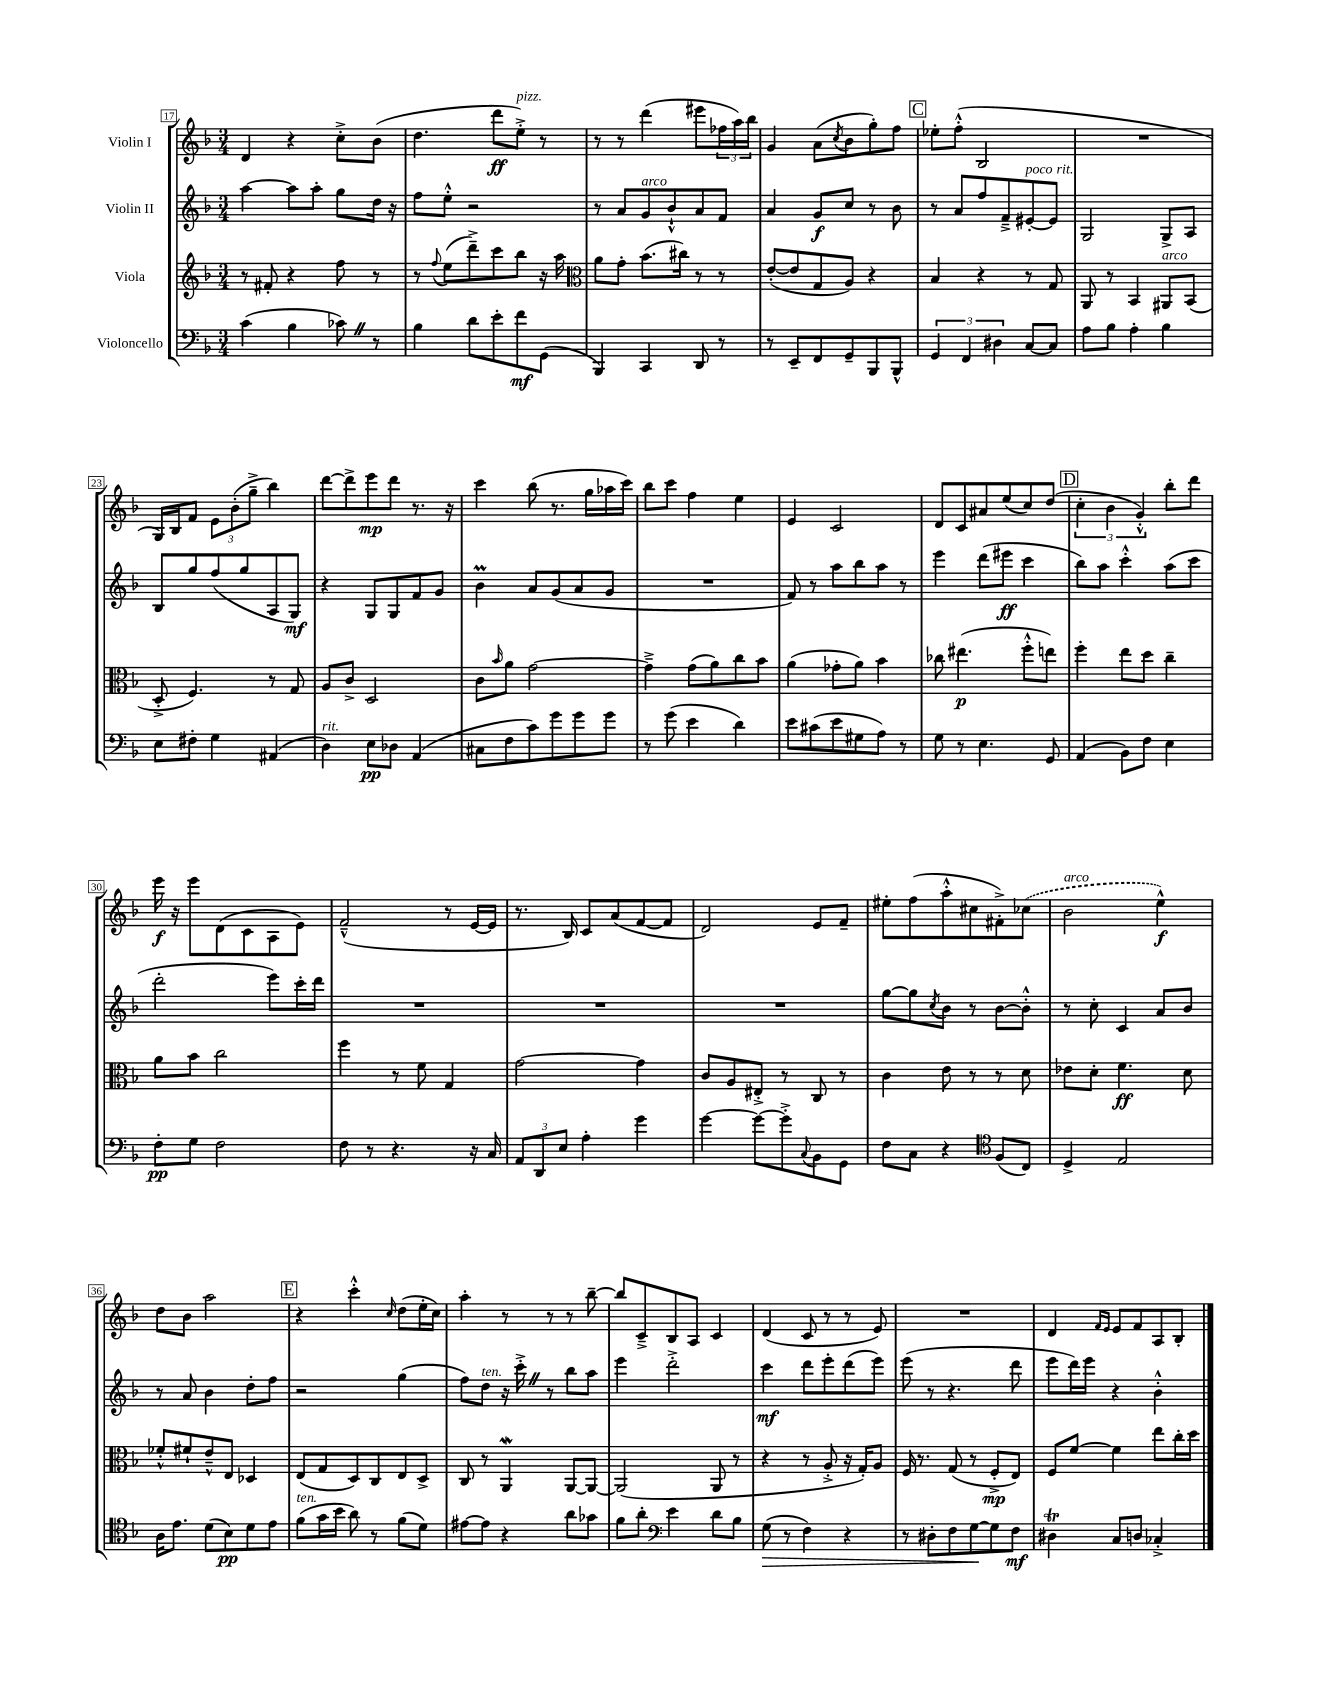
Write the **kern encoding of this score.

**kern	**dynam	**kern	**dynam	**kern	**dynam	**kern	**dynam
*part4	*part4	*part3	*part3	*part2	*part2	*part1	*part1
*staff4	*staff4	*staff3	*staff3	*staff2	*staff2	*staff1	*staff1
*I"Violoncello	*	*I"Viola	*	*I"Violin II	*	*I"Violin I	*
*clefF4	*	*clefG2	*	*clefG2	*	*clefG2	*
*k[b-]	*	*k[b-]	*	*k[b-]	*	*k[b-]	*
*M3/4	*	*M3/4	*	*M3/4	*	*M3/4	*
=17	=17	=17	=17	=17	=17	=17	=17
(4c\	.	8r	.	[4aa\	.	4d/	.
.	.	8f#X'/	.	.	.	.	.
4B-\	.	4r	.	8aa\L]	.	4r	.
.	.	.	.	8aa'\J	.	.	.
8c-XZ\)	.	8ff\	.	8gg\L	.	8cc'^\L	.
8r	.	8r	.	16dd\Jk	.	(8b-\J	.
.	.	.	.	16r	.	.	.
=18	=18	=18	=18	=18	=18	=18	=18
4B-\	.	8r	.	8ff\L	.	4.dd\	.
.	.	8qqff/	.	.	.	.	.
.	.	(8ee\L	.	8ee'^^\J	.	.	.
8d\L	.	8ddd~^\)	.	2r	.	.	.
8e'\	.	8ccc\	.	.	.	8ddd\L	ff
!	!	!	!	!	!	!LO:TX:a:i:t=pizz.	!
8f\	mf	8bb-\J	.	.	.	8ee'^\J)	.
(8GG\J	.	16r	.	.	.	8r	.
.	.	16aa\	.	.	.	.	.
=19	=19	=19	=19	=19	=19	=19	=19
*	*	*clefC3	*	*	*	*	*
4BBB-/)	.	8a\L	.	8r	.	8r	.
.	.	8g'\J	.	8a/L	.	8r	.
!	!	!	!	!LO:TX:a:i:t=arco	!	!	!
4CC/	.	(8.b-\L	.	8g/	.	(4ddd\	.
.	.	.	.	8b-`^^/	.	.	.
.	.	16cc#X\Jk)	.	.	.	.	.
8DD/	.	8r	.	8a/	.	8eee#X\L	.
8r	.	8r	.	8f/J	.	24ff-X\L	.
.	.	.	.	.	.	24aa\)	.
.	.	.	.	.	.	24bb-\JJ	.
=20	=20	=20	=20	=20	=20	=20	=20
8r	.	([8e'/L	.	4a/	.	4g/	.
8EE~/L	.	8e/]	.	.	.	.	.
8FF/	.	8G/	.	8g/L	f	(8a\L	.
.	.	.	.	.	.	8qcc/	.
8GG~/	.	8A/J)	.	8cc/J	.	8b-\	.
8BBB-/	.	4r	.	8r	.	8gg'\)	.
8BBB-^^/J	.	.	.	8b-\	.	8ff\J	.
!!LO:REH:place=s1:t=C
=21	=21	=21	=21	=21	=21	=21	=21
6GG/	.	4B-/	.	8r	.	8ee-X'\L	.
.	.	.	.	8a/L	.	(8ff'^^\J	.
6FF/	.	.	.	.	.	.	.
.	.	4r	.	8ff/	.	2B-/	.
6D#X\	.	.	.	.	.	.	.
.	.	.	.	8f~^/	.	.	.
!	!	!	!	!LO:TX:a:i:t=poco rit.	!	!	!
[8C/L	.	8r	.	[8e#X'/	.	.	.
8C/J]	.	8G/	.	8e#/J]	.	.	.
=22	=22	=22	=22	=22	=22	=22	=22
8A\L	.	8AA/	.	2G/	.	2.r	.
8B-\J	.	8r	.	.	.	.	.
4A'\	.	4BB-/	.	.	.	.	.
!	!	!LO:TX:a:i:t=arco	!	!	!	!	!
4B-\	.	8AA#X/L	.	8G^/L	.	.	.
.	.	(8BB-/J	.	8A/J	.	.	.
!!LO:LB:g=z
=23	=23	=23	=23	=23	=23	=23	=23
8E\L	.	8D'^/	.	8B-/L	.	16G/LL)	.
.	.	.	.	.	.	16B-/J	.
8F#X'\J	.	4.F/)	.	8gg/	.	8f/J	.
4G\	.	.	.	(8ff/	.	12e\L	.
.	.	.	.	.	.	(12b-'\	.
.	.	.	.	8gg/	.	.	.
.	.	.	.	.	.	12gg~^\J	.
(4AA#X/	.	8r	.	8A/	.	4bb-\)	.
.	.	8G/	.	8G/J)	mf	.	.
=24	=24	=24	=24	=24	=24	=24	=24
!LO:TX:a:i:t=rit.	!	!	!	!	!	!	!
4D\)	.	8A/L	.	4r	.	[8ddd\L	.
.	.	8c^/J	.	.	.	8ddd^\]	.
8E\L	pp	2D/	.	8G/L	.	8eee\	mp
8D-X\J	.	.	.	8G/	.	8ddd\J	.
(4AA/	.	.	.	8f/	.	8.r	.
.	.	.	.	8g/J	.	.	.
.	.	.	.	.	.	16r	.
=25	=25	=25	=25	=25	=25	=25	=25
8C#X\L	.	8c\L	.	4b-M\	.	4ccc\	.
.	.	16qqb-/	.	.	.	.	.
8F\	.	8a\J	.	.	.	.	.
8c\)	.	[2g\	.	8a/L	.	(8bb-\	.
8g\	.	.	.	(8g/	.	8.r	.
8g\	.	.	.	8a/	.	.	.
.	.	.	.	.	.	16gg\LL	.
8g\J	.	.	.	8g/J	.	16aa-X\	.
.	.	.	.	.	.	16ccc\JJ)	.
=26	=26	=26	=26	=26	=26	=26	=26
8r	.	4g~^\]	.	2.r	.	8bb-\L	.
(8g\	.	.	.	.	.	8ccc\J	.
4e\	.	(8g\L	.	.	.	4ff\	.
.	.	8a\)	.	.	.	.	.
4d\)	.	8cc\	.	.	.	4ee\	.
.	.	8b-\J	.	.	.	.	.
=27	=27	=27	=27	=27	=27	=27	=27
8e\L	.	(4a\	.	8f/)	.	4e/	.
(8c#X\	.	.	.	8r	.	.	.
8e\	.	8g-X'\L	.	8aa\L	.	2c/	.
8G#X\	.	8a\J)	.	8bb-\	.	.	.
8A\J)	.	4b-\	.	8aa\J	.	.	.
8r	.	.	.	8r	.	.	.
=28	=28	=28	=28	=28	=28	=28	=28
8G\	.	8cc-X\	.	4eee\	.	8d/L	.
8r	.	(4.ee#X\	p	.	.	8c/	.
4.E\	.	.	.	(8ddd\L	.	8a#X/	.
.	.	.	.	8eee#X\J	ff	(8ee/	.
.	.	8ff'^^\L	.	4ccc\	.	8cc/)	.
8GG/	.	8een\J)	.	.	.	(8dd/J	.
!!LO:REH:place=s1:t=D
=29	=29	=29	=29	=29	=29	=29	=29
(4AA/	.	4ff'\	.	8bb-\L)	.	6cc'\	.
.	.	.	.	8aa\J	.	.	.
.	.	.	.	.	.	6b-\	.
8BB-\L)	.	8ee\L	.	4ccc'^^\	.	.	.
.	.	.	.	.	.	6g'^^/)	.
8F\J	.	8dd\J	.	.	.	.	.
4E\	.	4cc~\	.	(8aa\L	.	8bb-'\L	.
.	.	.	.	8ccc\J	.	8ddd\J	.
!!LO:LB:g=z
=30	=30	=30	=30	=30	=30	=30	=30
8F'\L	pp	8a\L	.	2ddd'\	.	16eee\	f
.	.	.	.	.	.	16r	.
8G\J	.	8b-\J	.	.	.	8eee\L	.
2F\	.	2cc\	.	.	.	(8d\	.
.	.	.	.	.	.	8c\	.
.	.	.	.	8eee\L)	.	8A\	.
.	.	.	.	16ccc'\L	.	8e\J)	.
.	.	.	.	16ddd\JJ	.	.	.
=31	=31	=31	=31	=31	=31	=31	=31
8F\	.	4ff\	.	2.r	.	(2f~^^/	.
8r	.	.	.	.	.	.	.
4.r	.	8r	.	.	.	.	.
.	.	8f\	.	.	.	.	.
.	.	4G/	.	.	.	8r	.
16r	.	.	.	.	.	[16e/LL	.
16C/	.	.	.	.	.	16e/JJ]	.
=32	=32	=32	=32	=32	=32	=32	=32
12AA/L	.	[2g\	.	2.r	.	8.r	.
12DD/	.	.	.	.	.	.	.
12E/J	.	.	.	.	.	.	.
.	.	.	.	.	.	16B-/)	.
4A'\	.	.	.	.	.	8c/L	.
.	.	.	.	.	.	(8a/	.
4g\	.	4g\]	.	.	.	[8f/	.
.	.	.	.	.	.	8f/J]	.
=33	=33	=33	=33	=33	=33	=33	=33
[4g\	.	8c/L	.	2.r	.	2d/)	.
.	.	8A/	.	.	.	.	.
8g\L_	.	8E#X'^/J	.	.	.	.	.
8g'^\]	.	8r	.	.	.	.	.
8qqC/	.	.	.	.	.	.	.
8BB-\	.	8C/	.	.	.	8e/L	.
8GG\J	.	8r	.	.	.	8f~/J	.
=34	=34	=34	=34	=34	=34	=34	=34
8F\L	.	4c\	.	[8gg\L	.	8ee#X'\L	.
8C\J	.	.	.	8gg\]	.	(8ff\	.
.	.	.	.	8qcc/	.	.	.
4r	.	8e\	.	8b-\J	.	8aa'^^\	.
.	.	8r	.	8r	.	8cc#X\	.
*clefC4	*	*	*	*	*	*	*
(8F/L	.	8r	.	[8b-\L	.	8f#X'^\)	.
8C/J)	.	8d\	.	8b-'^^\J]	.	(8cc-X\J	.
=35	=35	=35	=35	=35	=35	=35	=35
!	!	!	!	!	!	!LO:TX:a:i:t=arco	!
4D^/	.	8e-X\L	.	8r	.	2b-\	.
.	.	8d'\J	.	8cc'\	.	.	.
2E/	.	4.f\	ff	4c/	.	.	.
.	.	.	.	8a/L	.	4ee^^\)	f
.	.	8d\	.	8b-/J	.	.	.
!!LO:LB:g=z
=36	=36	=36	=36	=36	=36	=36	=36
16A\KL	.	8f-X'^^/L	.	8r	.	8dd\L	.
8.e\J	.	.	.	.	.	.	.
.	.	8f#X`/	.	8a/	.	8b-\J	.
(8d\L	.	8e~^^/	.	4b-\	.	2aa\	.
8B-\)	pp	8E/J	.	.	.	.	.
8d\	.	4D-X/	.	8dd'\L	.	.	.
8e\J	.	.	.	8ff\J	.	.	.
!!LO:REH:place=s1:t=E
=37	=37	=37	=37	=37	=37	=37	=37
!LO:TX:a:i:t=ten.	!	!	!	!	!	!	!
(8f\L	.	(8E/L	.	2r	.	4r	.
16g\L	.	8G/	.	.	.	.	.
16b-\JJ	.	.	.	.	.	.	.
8a\)	.	8D/)	.	.	.	4ccc'^^\	.
8r	.	8C/	.	.	.	.	.
.	.	.	.	.	.	16qqcc/	.
(8f\L	.	8E/	.	(4gg\	.	(8dd\L	.
8d\J)	.	8D^/J	.	.	.	16ee'\L	.
.	.	.	.	.	.	16cc\JJ)	.
=38	=38	=38	=38	=38	=38	=38	=38
[8e#X\L	.	8C/	.	8ff\L)	.	4aa'\	.
!	!	!	!	!LO:TX:a:i:t=ten.	!	!	!
8e#\J]	.	8r	.	8dd\J	.	.	.
4r	.	4AAW/	.	16r	.	8r	.
.	.	.	.	16ccc'^Z\	.	.	.
.	.	.	.	8r	.	8r	.
8a\L	.	[8AA/L	.	8bb-\L	.	8r	.
8g-X\J	.	8AA/J_	.	8aa\J	.	[8bb-~\	.
=39	=39	=39	=39	=39	=39	=39	=39
8f\L	.	(2AA/]	.	4eee\	.	8bb-/L]	.
8a'\J	.	.	.	.	.	8c~^/	.
*clefF4	*	*	*	*	*	*	*
4e\	.	.	.	2ddd'^\	.	8B-/	.
.	.	.	.	.	.	8A/J	.
8d\L	.	8AA/	.	.	.	4c/	.
8B-\J	.	8r	.	.	.	.	.
=40	=40	=40	=40	=40	=40	=40	=40
!	!LO:HP:b	!	!	!	!	!	!
(8G\	>	4r	.	4ccc\	mf	(4d/	.
8r	.	.	.	.	.	.	.
4F\)	.	8r	.	8ddd\L	.	8c/	.
.	.	8A'^/	.	8eee'\	.	8r	.
4r	.	16r	.	(8ddd\	.	8r	.
.	.	16G'/KL)	.	.	.	.	.
.	.	8A/J	.	8eee\J)	.	8e/)	.
=41	=41	=41	=41	=41	=41	=41	=41
8r	.	16F/	.	(8eee\	.	2.r	.
.	.	8.r	.	.	.	.	.
8D#X'\L	.	.	.	8r	.	.	.
8F\	.	(8G/	.	4.r	.	.	.
[8G\	.	8r	.	.	.	.	.
8G\]	]	8F'^/L	mp	.	.	.	.
8F\J	mf	8E/J)	.	8ddd\	.	.	.
=42	=42	=42	=42	=42	=42	=42	=42
4D#Xt\	.	8F/L	.	8eee\L	.	4d/	.
.	.	[8f/J	.	16ddd\L)	.	.	.
.	.	.	.	16eee\JJ	.	.	.
.	.	.	.	.	.	16qqf/LL	.
.	.	.	.	.	.	16qqe/JJ	.
8C/L	.	4f\]	.	4r	.	8e/L	.
8Dn/J	.	.	.	.	.	8f/	.
4C-X'^/	.	8ee\L	.	4b-'^^\	.	8A/	.
.	.	16cc'\L	.	.	.	8B-'/J	.
.	.	16dd\JJ	.	.	.	.	.
==	==	==	==	==	==	==	==
*-	*-	*-	*-	*-	*-	*-	*-
